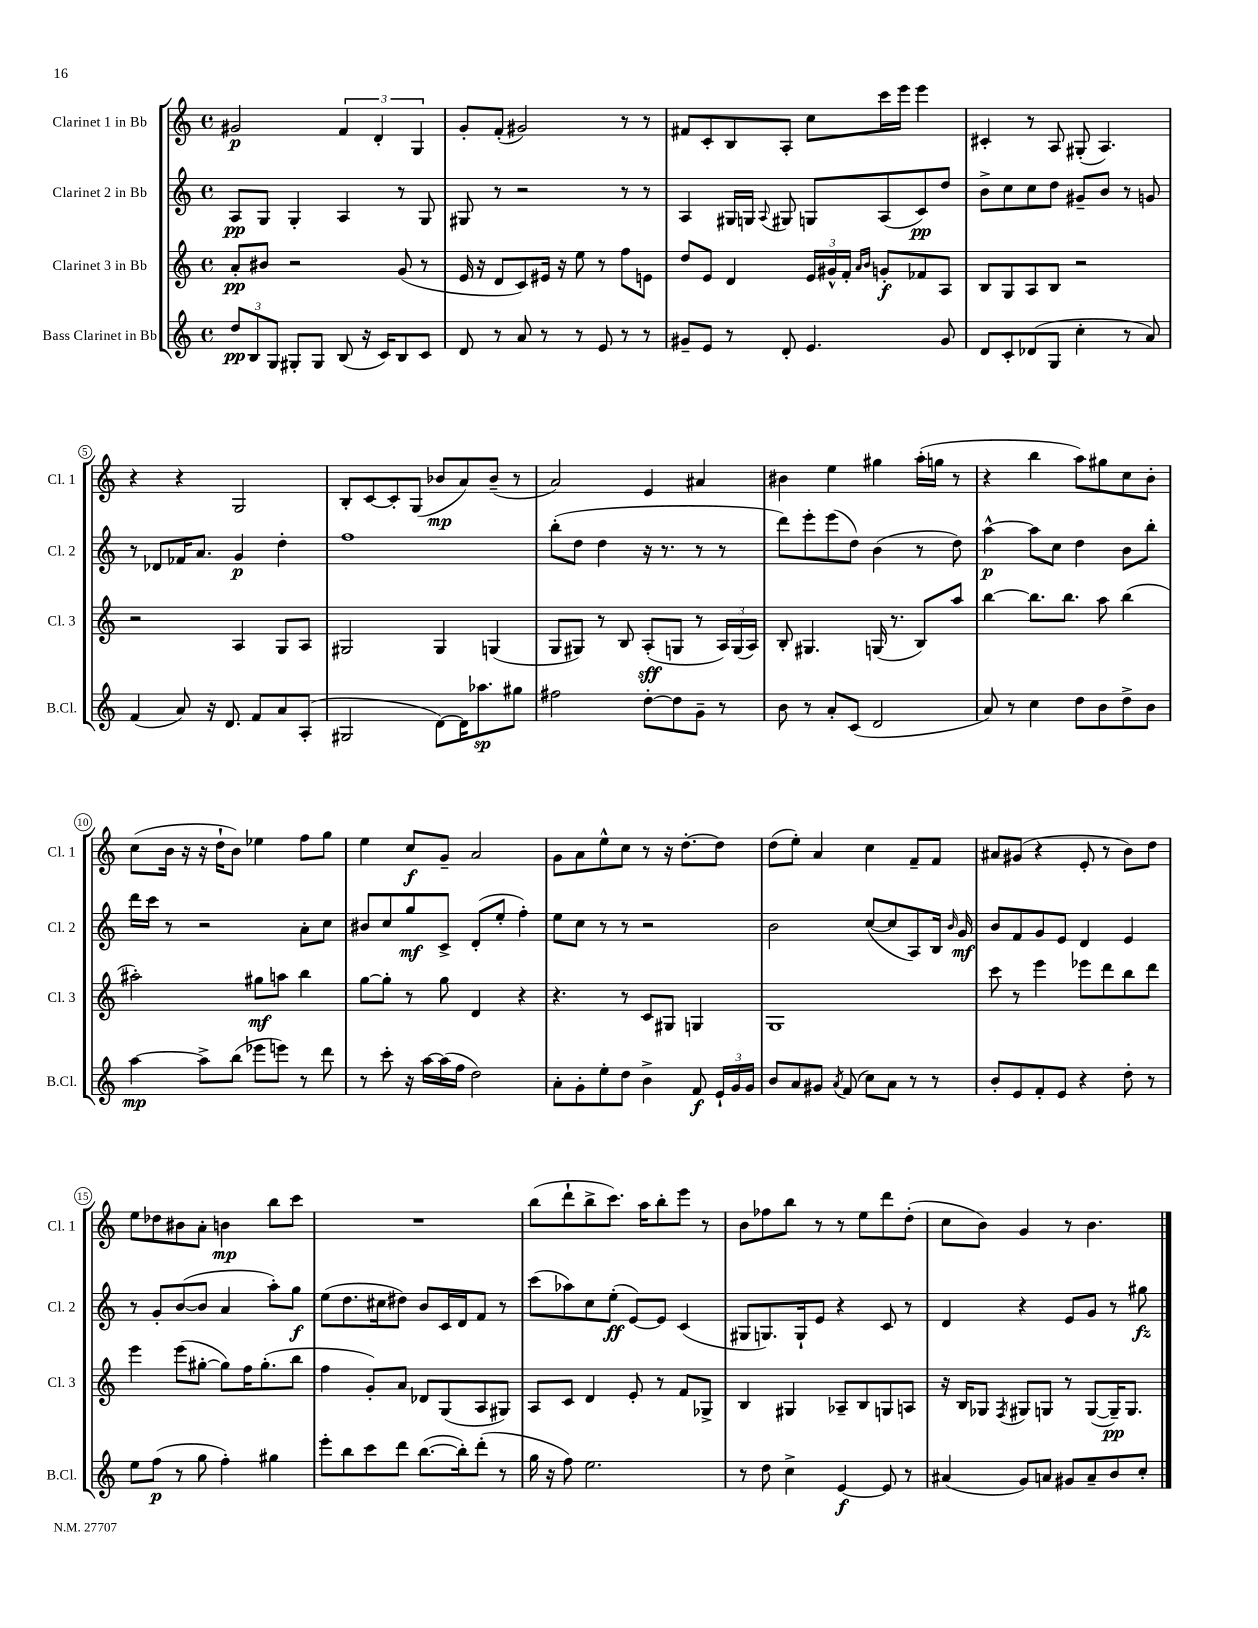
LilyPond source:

<<
\new StaffGroup <<
\new Staff = "s0" \with { instrumentName = "Clarinet 1 in Bb" shortInstrumentName = "Cl. 1" } {
    \clef treble \key c \major \defaultTimeSignature \time 4/4
    \autoBeamOff gis'2\p \tuplet 3/2 { f'4 d'4-. g4 } |
    g'8[-. f'8]-.( gis'2) r8 r8 |
    fis'8[ c'8-. b8 a8]-. c''8[ c'''16 e'''16] e'''4 |
    cis'4-. r8 a8 gis8-.( a4.) |
    r4 r4 g2 |
    b8[-. c'8~ c'8-. g8]( bes'8[\mp a'8) bes'8]--( r8 |
    a'2) e'4 ais'4 |
    bis'4 e''4 gis''4 a''16[-.( g''16] r8 |
    r4 b''4 a''8[) gis''8 c''8 b'8]-. |
    c''8[( b'16] r16 r16 d''16[-! b'8]) ees''4 f''8[ g''8] |
    e''4 c''8[\f g'8]-- a'2 |
    g'8[ a'8 e''8-^ c''8] r8 r16 d''8.[~-. d''8] |
    d''8[( e''8]-.) a'4 c''4 f'8[-- f'8] |
    ais'8[ gis'8]( r4 e'8-. r8 b'8[) d''8] |
    e''8[ des''8 bis'8 a'8]-. b'4\mp b''8[ c'''8] |
    R1 |
    b''8[( d'''8-! b''8-> c'''8.]) a''16[ b''8-. e'''8] r8 |
    b'8[ fes''8 b''8] r8 r8 e''8[ d'''8 d''8]-.( |
    c''8[ b'8]) g'4 r8 b'4. \bar "|." |
}
\new Staff = "s1" \with { instrumentName = "Clarinet 2 in Bb" shortInstrumentName = "Cl. 2" } {
    \clef treble \key c \major \defaultTimeSignature \time 4/4
    \autoBeamOff a8[\pp g8] g4-. a4 r8 g8 |
    gis8 r8 r2 r8 r8 |
    a4 gis16[ g16] \appoggiatura { a8 } gis8 g8[ a8( c'8\pp) d''8] |
    b'8[-> c''8 c''8 d''8] gis'8[-- b'8] r8 g'8 |
    r8 des'8[ fes'16 a'8.] g'4\p d''4-. |
    f''1 |
    b''8[-.( d''8] d''4 r16 r8. r8 r8 |
    d'''8[) e'''8-. e'''8( d''8]) b'4( r8 d''8) |
    a''4~-^\p a''8[ c''8] d''4 b'8[ b''8]-. |
    d'''16[ c'''16] r8 r2 a'8[-. c''8] |
    bis'8[ c''8 g''8\mf c'8]-> d'8[-.( e''8]-. f''4-.) |
    e''8[ c''8] r8 r8 r2 |
    b'2 c''8[~( c''8 a8) b16] \grace { b'16 } g'16\mf |
    b'8[ f'8 g'8 e'8] d'4 e'4 |
    r8 g'8[-. b'8~( b'8] a'4 a''8[-.) g''8]\f |
    e''8[( d''8. cis''16 dis''8]) b'8[ c'16 d'16 f'8] r8 |
    c'''8[( aes''8) c''8 e''8]-.\ff( e'8[~) e'8] c'4( |
    gis8[ g8.) g16-! e'8] r4 c'8 r8 |
    d'4 r4 e'8[ g'8] r8 gis''8\fz \bar "|." |
}
\new Staff = "s2" \with { instrumentName = "Clarinet 3 in Bb" shortInstrumentName = "Cl. 3" } {
    \clef treble \key c \major \defaultTimeSignature \time 4/4
    \autoBeamOff a'8[-.\pp bis'8] r2 g'8( r8 |
    e'16 r16 d'8[ c'8) eis'16] r16 e''8 r8 f''8[ e'8] |
    d''8[ e'8] d'4 \tuplet 3/2 { e'16[ gis'16-^ f'16]-. } \grace { a'16[ b'16] } g'8[-.\f fes'8 a8] |
    b8[ g8 a8 b8] r2 |
    r2 a4 g8[ a8] |
    gis2 gis4 g4( |
    g8[ gis8]) r8 b8 a8[-.\sff( g8] r8 \tuplet 3/2 { a16[) g16( a16]) } |
    b8-. gis4. g16( r8. b8[) a''8] |
    b''4~ b''8.[ b''8.] a''8 b''4( |
    ais''2-.) gis''8[\mf a''8] b''4 |
    g''8[~ g''8]-. r8 g''8 d'4 r4 |
    r4. r8 c'8[ gis8] g4 |
    g1 |
    c'''8 r8 e'''4 ees'''8[ d'''8 b''8 d'''8] |
    e'''4 e'''8[( gis''8]~-. gis''8[) f''16 gis''8.-.( b''8] |
    f''4 g'8[-.) a'8] des'8[ g8( a8 gis8]) |
    a8[ c'8] d'4 e'8-. r8 f'8[ ges8]-> |
    b4 gis4 aes8[-- b8 g8 a8] |
    r16 b16[ ges8] \acciaccatura { f8 } gis8[ g8] r8 g8[~( g16--\pp) g8.] \bar "|." |
}
\new Staff = "s3" \with { instrumentName = "Bass Clarinet in Bb" shortInstrumentName = "B.Cl." } {
    \clef treble \key c \major \defaultTimeSignature \time 4/4
    \autoBeamOff \tuplet 3/2 { d''8[\pp b8 g8] } gis8[-. gis8] b8( r16 c'16[) b8 c'8] |
    d'8 r8 a'8 r8 r8 e'8 r8 r8 |
    gis'8[-- e'8] r8 d'8-. e'4. gis'8 |
    d'8[ c'8-. des'8( g8] c''4-. r8 a'8) |
    f'4( a'8) r16 d'8. f'8[ a'8 a8]-.( |
    gis2 d'8[~) d'16 aes''8.\sp gis''8] |
    fis''2 d''8[~-. d''8 g'8]-- r8 |
    b'8 r8 a'8[-. c'8]( d'2 |
    a'8) r8 c''4 d''8[ b'8 d''8-> b'8] |
    a''4~\mp a''8[-> b''8]( ees'''8[ e'''8]) r8 d'''8 |
    r8 c'''8-. r16 a''16[~ a''16( f''16] d''2) |
    a'8[-. g'8-. e''8-. d''8] b'4-> f'8\f \tuplet 3/2 { e'16[-! g'16 g'16] } |
    b'8[ a'8 gis'8] \acciaccatura { a'8 } f'8( c''8[) a'8] r8 r8 |
    b'8[-. e'8 f'8-. e'8] r4 d''8-. r8 |
    e''8[ f''8]\p( r8 g''8 f''4-.) gis''4 |
    e'''8[-. b''8 c'''8 d'''8] b''8.[~( b''16-.) d'''8]-.( r8 |
    g''16 r16 f''8) e''2. |
    r8 d''8 c''4-> e'4~\f e'8 r8 |
    ais'4( g'8[) a'8] gis'8[ a'8-- b'8 c''8]-. \bar "|." |
}
>>
>>
\layout { \context { \Score \override BarNumber.stencil = #(make-stencil-circler 0.1 0.3 ly:text-interface::print) } }
